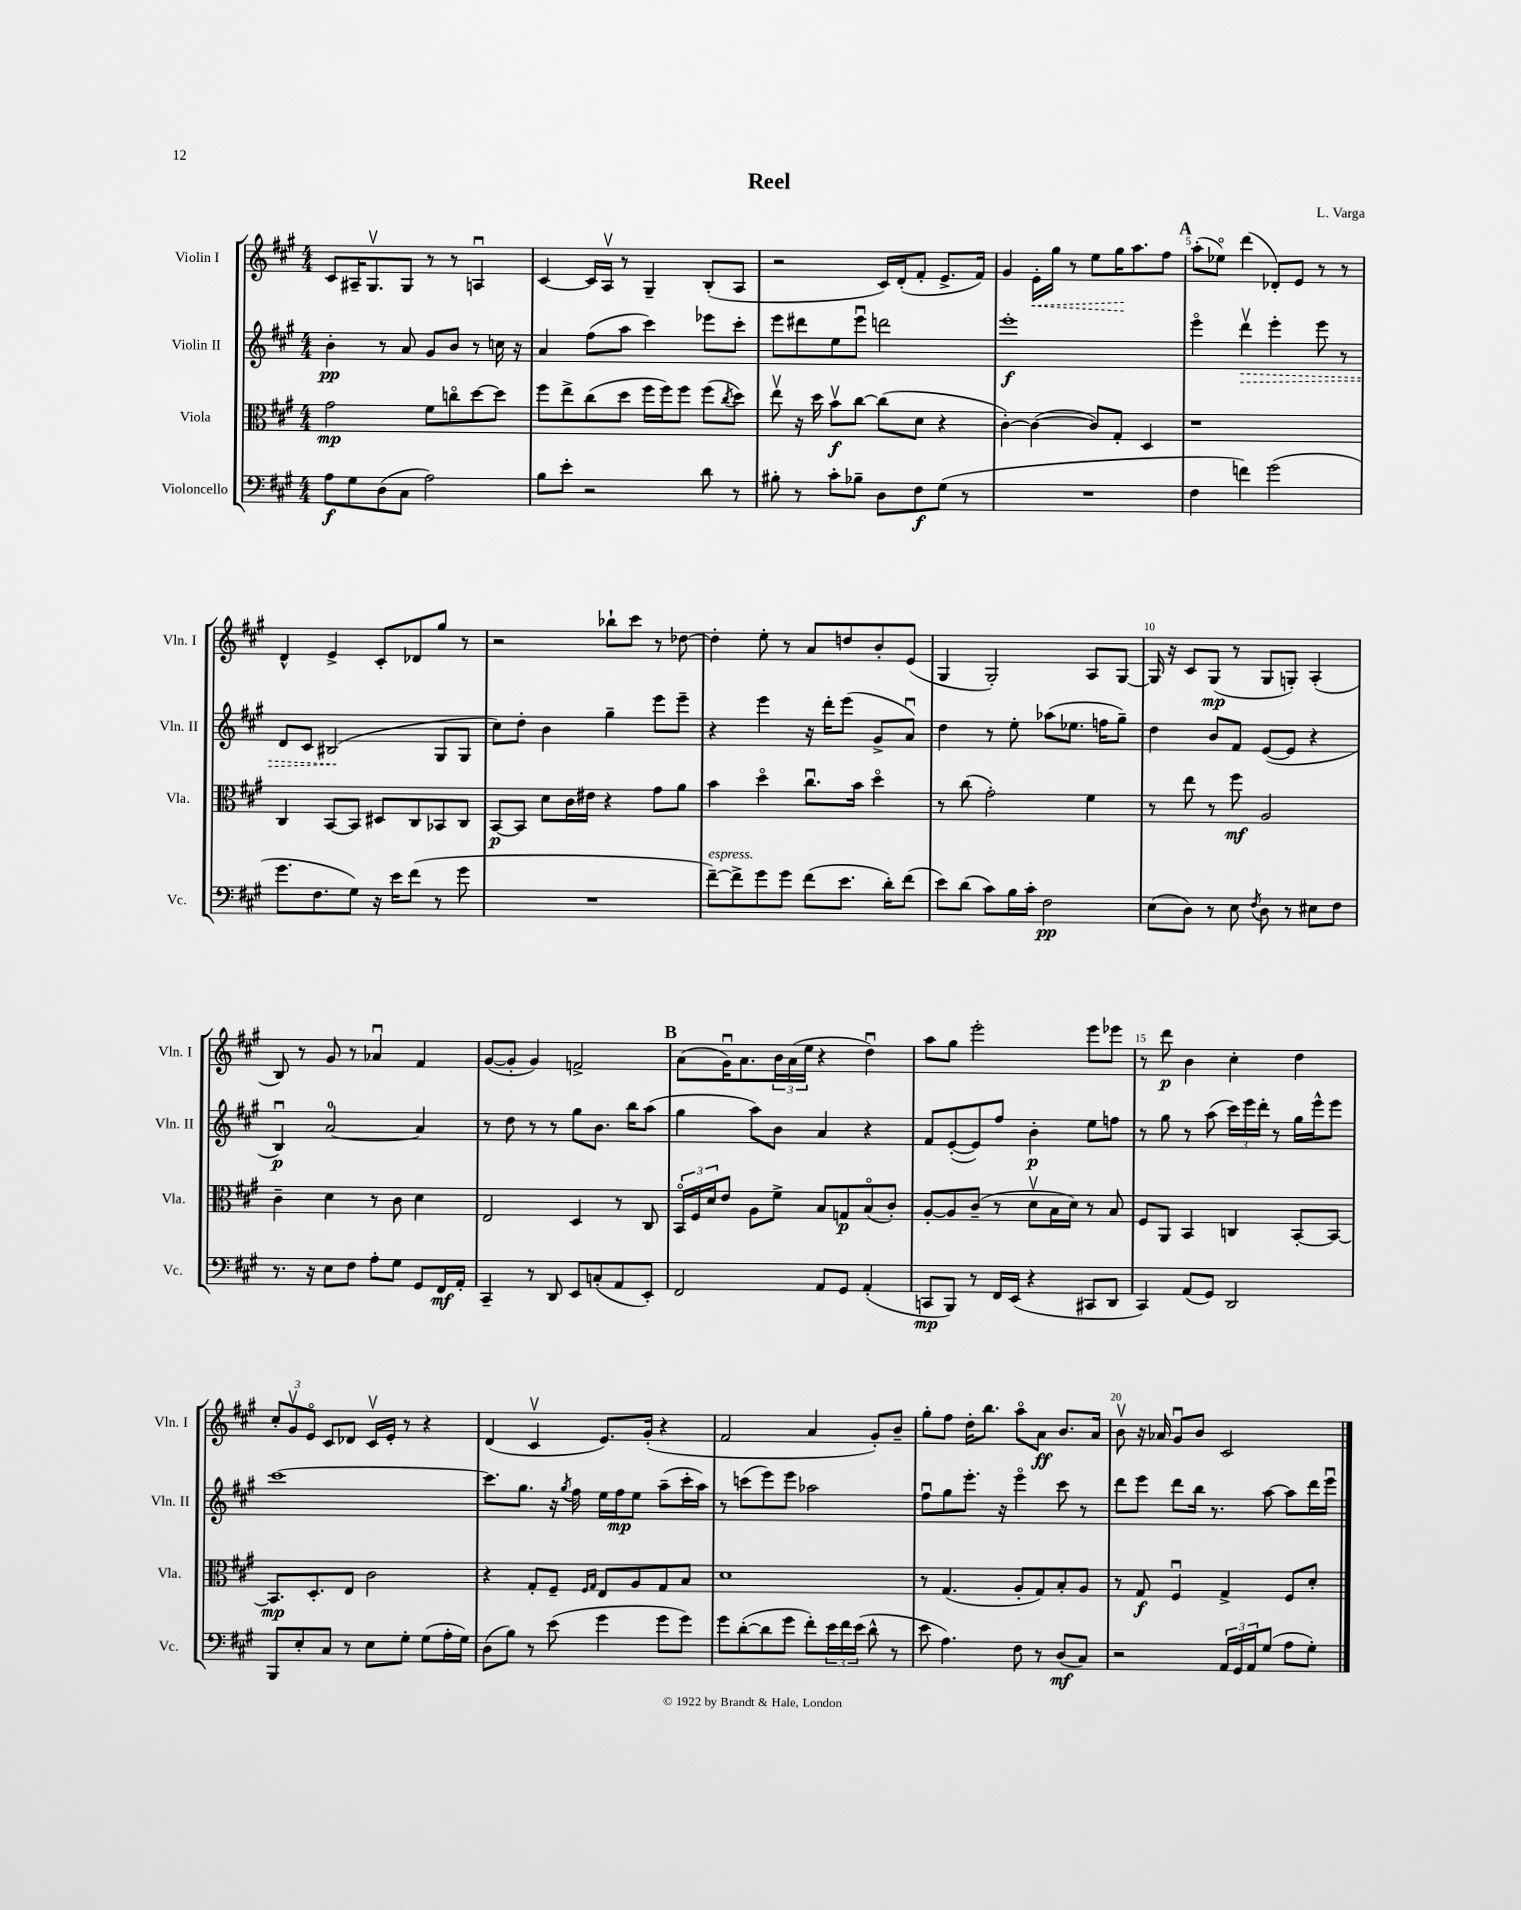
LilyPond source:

\header { title = "Reel" composer = "L. Varga" }
<<
\new StaffGroup <<
\new Staff = "s0" \with { instrumentName = "Violin I" shortInstrumentName = "Vln. I" } {
    \clef treble \key a \major \numericTimeSignature \time 4/4
    cis'8 ais16-- gis8.\upbow gis8 r8 r8 a4\downbow |
    cis'4~ cis'16 a16\upbow r8 gis4-- b8-.( a8 |
    r2 cis'16) d'16-.( fis'8-. e'8.-> fis'16) |
    gis'4 \once \override Hairpin.style = #'dashed-line e'16-.\< gis''16 r8 e''8 gis''16\! a''8. fis''8 |
    \mark \markup { \bold "A" } a''8-.( ees''8\flageolet) d'''4( des'8-.) e'8 r8 r8 |
    d'4-^ e'4-> cis'8-. des'8 gis''8 r8 |
    r2 bes''8-! cis'''8 r8 des''8~ |
    des''4-. e''8-. r8 a'8 d''8 b'8-. e'8( |
    gis4 gis2-.) a8 gis8~ |
    gis16 r16 cis'8 gis8\mp( r8 gis8 g8-.) a4-.( |
    b8) r8 gis'8 r8 aes'4\downbow fis'4 |
    gis'8~( gis'8-. gis'4) f'2-> |
    \mark \markup { \bold "B" } a'8( gis'16\downbow) a'8. \tuplet 3/2 { b'16 a'16( e''16 } r4 d''4\downbow) |
    a''8 gis''8 e'''2-. e'''8 ees'''8 |
    r8 d'''8\p b'4 cis''4-. d''4 |
    \tuplet 3/2 { cis''8-. gis'8\upbow e'8\flageolet } cis'8 des'8 cis'16\upbow e'16-. r8 r4 |
    d'4( cis'4\upbow e'8.) gis'16-.( r4 |
    fis'2 a'4 gis'8-.) b'8-- |
    gis''8-. fis''8 d''16-. b''8. a''8\flageolet a'8\ff b'8. a'16 |
    b'8\upbow r16 aes'16 gis'8\downbow b'8 cis'2 \bar "|." |
}
\new Staff = "s1" \with { instrumentName = "Violin II" shortInstrumentName = "Vln. II" } {
    \clef treble \key a \major \numericTimeSignature \time 4/4
    b'4-.\pp r8 a'8 gis'8 b'8 r8 c''16 r16 |
    a'4 fis''8( a''8 cis'''4) ees'''8 cis'''8-. |
    e'''8 dis'''8 e''8 e'''8\downbow d'''2 |
    e'''1-.\f |
    \mark \markup { \bold "A" } e'''4\flageolet \once \override Hairpin.style = #'dashed-line d'''4\upbow\> e'''4-. e'''8 r8 |
    d'8 cis'8 bis2\!( gis8 gis8 |
    cis''8) d''8-. b'4 gis''4-- e'''8 e'''8-- |
    r4 e'''4 r16 d'''16-. e'''8( gis'8-> a'8\downbow) |
    d''4 r8 e''8-. aes''8( ees''8. f''16 gis''8--) |
    d''4 b'8 fis'8 e'8~( e'8 r4 |
    b4\downbow\p) a'2-0~ a'4 |
    r8 d''8 r8 r8 gis''8 b'8. b''16 a''8( |
    \mark \markup { \bold "B" } gis''4 a''8) b'8 a'4 r4 |
    fis'8 e'8~-.( e'8) fis''8 b'4-.\p e''8 f''8 |
    r8 gis''8 r8 a''8( \tuplet 3/2 { cis'''16) e'''16 d'''16-. } r8 gis''16 e'''16-^ e'''8 |
    cis'''1~ |
    cis'''8. gis''8. r16 \acciaccatura { gis''8 } fis''16 e''16 fis''16\mp e''8 a''8--( cis'''16-. a''16) |
    r8 c'''8( e'''8) e'''8 aes''2 |
    fis''8\downbow gis''8 e'''8.-. r16 e'''4\flageolet cis'''8 r8 |
    d'''8 e'''8 d'''8 b''16 r8. a''8~ a''8 d'''16 e'''16\downbow \bar "|." |
}
\new Staff = "s2" \with { instrumentName = "Viola" shortInstrumentName = "Vla." } {
    \clef alto \key a \major \numericTimeSignature \time 4/4
    gis'2\mp fis'8 c''8\flageolet d''8~ d''8 |
    fis''8 e''8-> cis''8( d''8 fis''16 fis''16) fis''8 fis''8( \acciaccatura { cis''8 } d''8) |
    e''8\upbow r16 d''16 b'8\upbow\f cis''8~ cis''8( d'8 r4 |
    cis'4~-.) cis'4~( cis'8) gis8-. d4 |
    \mark \markup { \bold "A" } r1 |
    cis4 b,8~ b,8 dis8 cis8 bes,8 cis8 |
    b,8~\p b,8 d'8 cis'16 eis'16 r4 gis'8 a'8 |
    b'4 d''4\flageolet cis''8.\downbow b'16 d''4\flageolet |
    r8 cis''8( gis'2-.) fis'4 |
    r8 e''8 r8 fis''8\mf a2 |
    cis'4-- d'4 r8 cis'8 d'4 |
    e2 d4 r8 cis8 |
    \mark \markup { \bold "B" } \tuplet 3/2 { b,16\flageolet fis16 d'16 } e'8 a8 fis'8-> b8 g8\p b8\flageolet( cis'8-.) |
    a8~-. a8 cis'8--( r8 d'8\upbow b16 d'16) r8 b8 |
    fis8 a,8 b,4 c4 b,8~-. b,8~ |
    b,8.\mp d8.-. e8 cis'2 |
    r4 gis8-. fis8-- \grace { fis16 gis16 } e8 a8 gis8 b8 |
    d'1 |
    r8 gis4.( a8-. gis8) b8-. a8 |
    r8 gis8\f fis4\downbow gis4-> fis8 d'8-. \bar "|." |
}
\new Staff = "s3" \with { instrumentName = "Violoncello" shortInstrumentName = "Vc." } {
    \clef bass \key a \major \numericTimeSignature \time 4/4
    a8\f gis8 d8( cis8 a2) |
    b8 e'8-. r2 d'8 r8 |
    bis8-. r8 cis'8-. bes8-- d8 fis8\f gis8( r8 |
    R1 |
    \mark \markup { \bold "A" } fis4 f'4) gis'2( |
    gis'8. fis8. gis8) r16 e'16 fis'8( r8 gis'8 |
    R1 |
    fis'8~--^\markup { \italic "espress." }) fis'8-> gis'8 gis'8 fis'8( e'8. d'16-.) fis'8( |
    e'8) d'8( cis'8) b16 cis'16-. fis2\pp |
    e8( d8) r8 e8 \acciaccatura { fis8 } d8 r8 eis8 fis8 |
    r8. r16 e8 fis8 a8-. gis8 gis,8 fis,16\mf a,16-. |
    cis,4-- r8 d,8 e,8 c8-.( a,8 e,8-.) |
    \mark \markup { \bold "B" } fis,2 a,8 gis,8 a,4-.( |
    c,8\mp b,,8) r8 fis,16 e,16( r4 cis,8 d,8 |
    cis,4) a,8( gis,8) d,2 |
    b,,8 e8-. cis8 r8 e8 gis8-. gis8( a16-. gis16) |
    d8( b8) r8 e'8( gis'4 gis'8 gis'8) |
    gis'8 d'8~-.( d'8 gis'8 fis'8-.) \tuplet 3/2 { e'16 fis'16 e'16( } d'8-^ r8 |
    e'8 a4.) fis8 r8 d8\mf( cis8) |
    r2 \tuplet 3/2 { a,16 gis,16 a,16 } gis8( a8 gis8-.) \bar "|." |
}
>>
>>
\layout { \context { \Score \override BarNumber.break-visibility = ##(#f #t #t) barNumberVisibility = #(every-nth-bar-number-visible 5) } }
